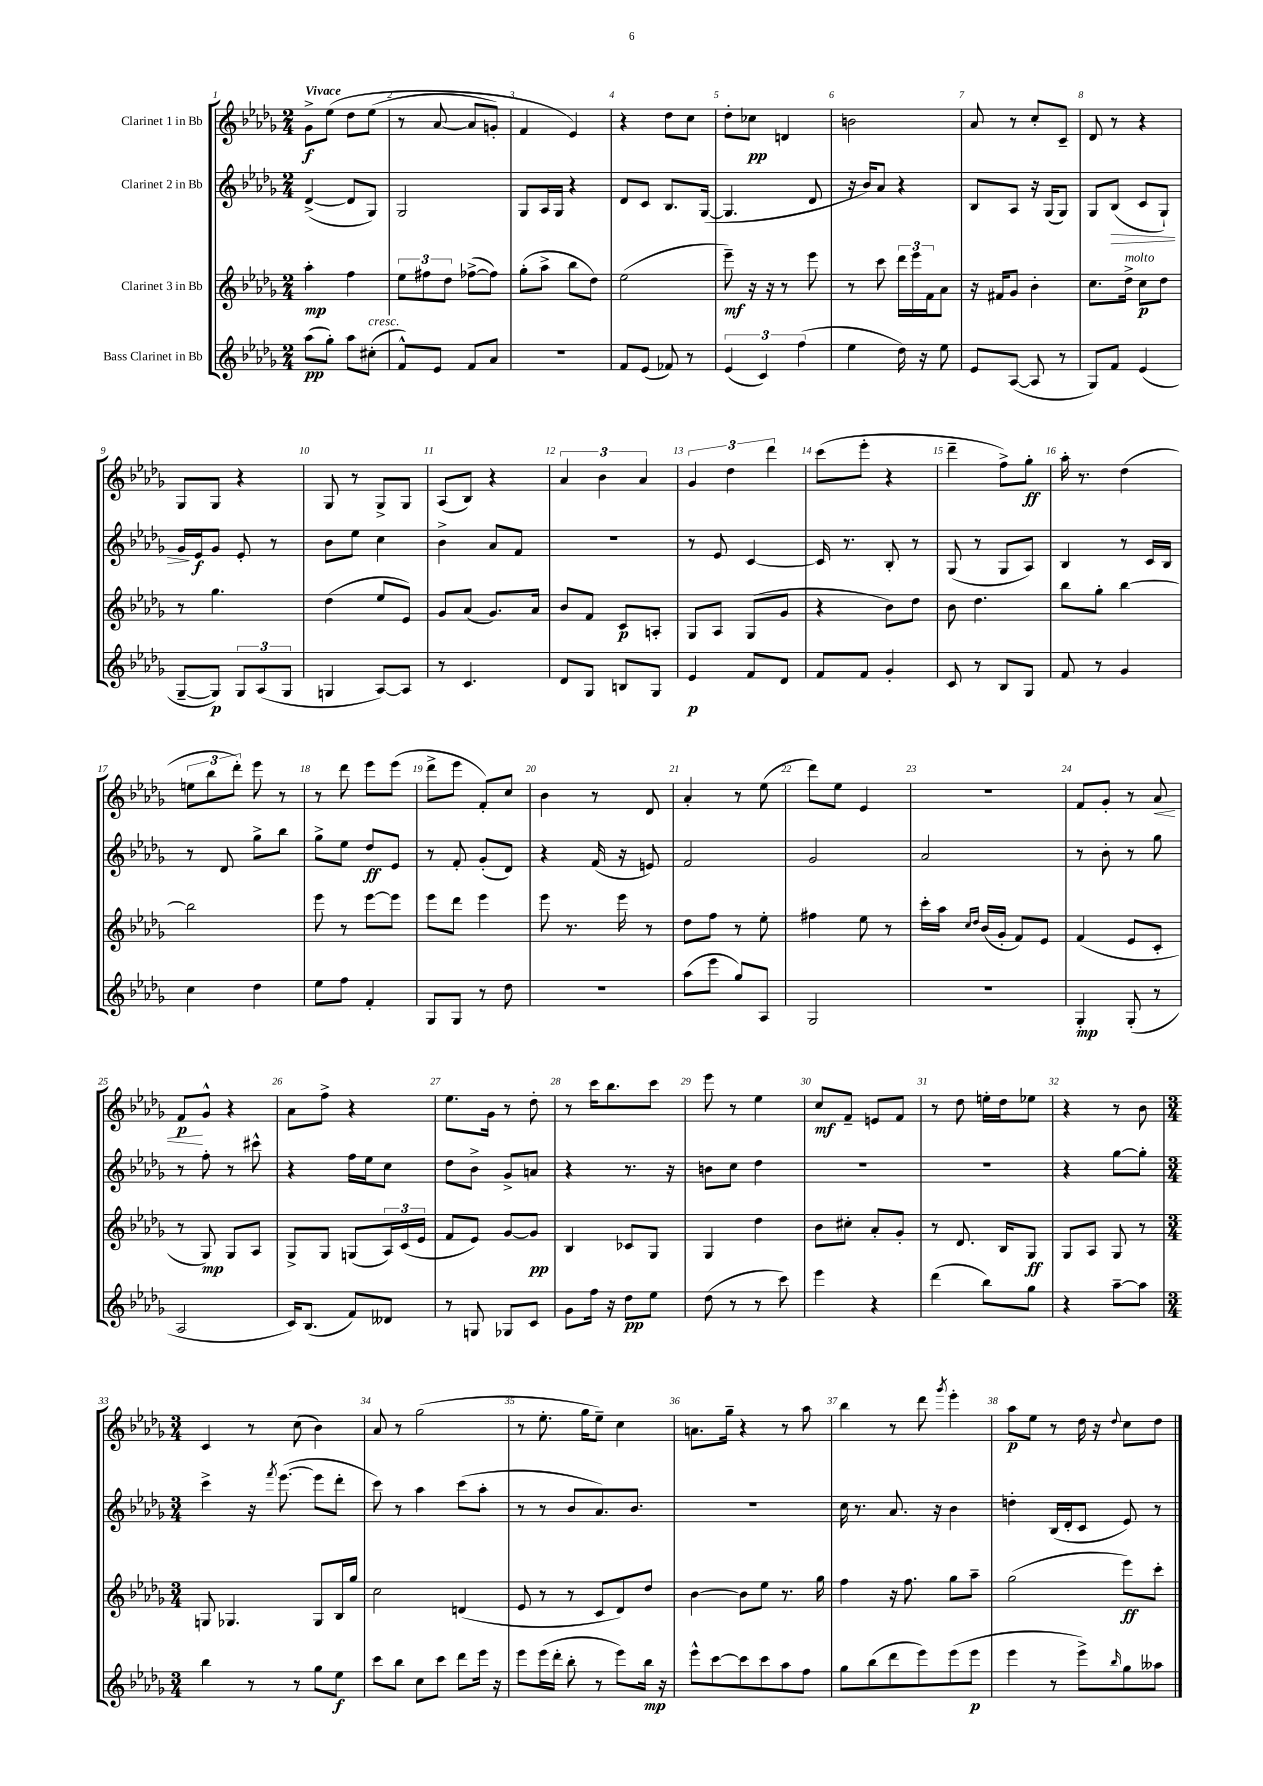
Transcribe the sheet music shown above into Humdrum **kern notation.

**kern	**kern	**kern	**kern
*staff4	*staff3	*staff2	*staff1
*clefG2	*clefG2	*clefG2	*clefG2
*k[b-e-a-d-g-]	*k[b-e-a-d-g-]	*k[b-e-a-d-g-]	*k[b-e-a-d-g-]
*M2/4	*M2/4	*M2/4	*M2/4
(8aa-\L	4aa-'\	([4d-^/	8g-^\L
8gg-'\J)	.	.	&(8ee-\J
8aa-\L	4ff\	8d-/]L	8dd-\L
(8cc#'\J	.	8G-/J)	(8ee-\J
=	=	=	=
8f^^/L)	12ee-\L	2G-/	8r
.	12ff#\	.	.
8e-/J	.	.	[8a-/
.	12dd-\J	.	.
8f/L	([8ff-^\L	.	8a-/]L
8a-/J	8ff-\]J)	.	8g'/J)
=	=	=	=
2r	(8gg-'\L	8G-/L	4f/
.	8aa-^\J	16A-/L	.
.	.	16G-/JJ	.
.	8bb-\L	4r	4e-/&)
.	8dd-\J)	.	.
=	=	=	=
8f/L	(2ee-\	8d-/L	4r
(8e-/J	.	8c/J	.
8f-/)	.	8.B-/L	8dd-\L
8r	.	.	8cc\J
.	.	([16G-/Jk	.
=	=	=	=
(6e-/	8eee-~\)	4.G-/]	8dd-'\L
.	16r	.	8cc-\J
6c/)	.	.	.
.	16r	.	.
.	8r	.	4d/
(6ff\	.	.	.
.	8eee-\	8d-/	.
=	=	=	=
4ee-\	8r	16r	2b\
.	.	16b-/LK)	.
.	8ccc\	8a-/J	.
16dd-\)	24ddd-\LL	4r	.
.	24eee-\	.	.
16r	.	.	.
.	24f\J	.	.
8ee-\	8a-\J	.	.
=	=	=	=
8e-/L	16r	8B-/L	8a-/
.	16f#/LK	.	.
([8A-/J	8g-/J	8A-/J	8r
8A-/]	4b-'\	16r	8cc'/L
.	.	(16G-/LK	.
8r	.	8G-/J)	8c~/J
=	=	=	=
8G-/L)	8.cc\L	8G-/L	8d-/
8f/J	.	(8B-/J	8r
.	16dd-^\Jk	.	.
(4e-/	8cc\L	8c/L	4r
.	8dd-\J	8G-`/J)	.
=	=	=	=
[8G-~/L	8r	16g-/LL	8G-/L
.	.	16e-/J	.
8G-/]J)	4.gg-\	8g-/J	8G-/J
12G-/L	.	8e-'/	4r
(12A-/	.	.	.
.	.	8r	.
12G-/J	.	.	.
=	=	=	=
4G/	(4dd-\	8b-\L	8G-/
.	.	8ee-\J	8r
[8A-/L)	8ee-/L	4cc\	8G-^/L
8A-/]J	8e-/J)	.	8G-/J
=	=	=	=
8r	8g-/L	4b-^\	(8A-/L
4.c/	(8a-/J	.	8B-/J)
.	8.g-/L)	8a-/L	4r
.	.	8f/J	.
.	16a-/Jk	.	.
=	=	=	=
8d-/L	8b-/L	2r	6a-/
8G-/J	8f/J	.	.
.	.	.	6b-\
8B/L	8c/L	.	.
.	.	.	6a-/
8G-/J	8A'/J	.	.
=	=	=	=
4e-/	8G-/L	8r	6g-/
.	8A-/J	8e-/	.
.	.	.	6dd-\
8f/L	(8G-/L	[4c/	.
.	.	.	6ddd-\
8d-/J	8g-/J	.	.
=	=	=	=
8f/L	4r	16c/]	(8ccc\L
.	.	8.r	.
8f/J	.	.	8eee-'\J
4g-'/	8b-\L)	8B-'/	4r
.	8dd-\J	8r	.
=	=	=	=
8c/	8b-\	(8G-/	4ddd-~\
8r	4.dd-\	8r	.
8B-/L	.	8G-/L	8ff^\L)
8G-/J	.	8A-/J)	8gg-'\J
=	=	=	=
8f/	8bb-\L	4B-/	16aa-'\
.	.	.	8.r
8r	8gg-'\J	.	.
4g-/	[4bb-\	8r	(4dd-\
.	.	16c/LL	.
.	.	16B-/JJ	.
=	=	=	=
4cc\	2bb-\]	8r	12ee\L
.	.	.	12bb-\
.	.	8d-/	.
.	.	.	12ddd-'\J)
4dd-\	.	8gg-^\L	8eee-\
.	.	8bb-\J	8r
=	=	=	=
8ee-\L	8eee-\	8gg-^\L	8r
8ff\J	8r	8ee-\J	8ddd-\
4f'/	[8eee-\L	8dd-/L	8eee-\L
.	8eee-\]J	8e-/J	(8eee-\J
=	=	=	=
8G-/L	8eee-\L	8r	8ddd-^\L
8G-/J	8ddd-\J	8f'/	8eee-\J
8r	4eee-\	(8g-'/L	8f'/L)
8dd-\	.	8d-/J)	8cc/J
=	=	=	=
2r	8eee-\	4r	4b-\
.	8.r	.	.
.	.	(16f/	8r
.	16eee-\	16r	.
.	8r	8e/)	8d-/
=	=	=	=
(8aa-\L	8dd-\L	2f/	4a-'/
8eee-\J	8ff\J	.	.
8gg-/L)	8r	.	8r
8A-/J	8ee-'\	.	(8ee-\
=	=	=	=
2G-/	4ff#\	2g-/	8ddd-\L)
.	.	.	8ee-\J
.	8ee-\	.	4e-/
.	8r	.	.
=	=	=	=
2r	16ccc'\LL	2a-/	2r
.	16aa-\JJ	.	.
.	16qqcc/LL	.	.
.	16qqdd-/JJ	.	.
.	(16b-/LL	.	.
.	16g-'/JJ	.	.
.	8f/L)	.	.
.	8e-/J	.	.
=	=	=	=
4G-'/	(4f/	8r	8f/L
.	.	8b-'\	8g-'/J
(8G-'/	8e-/L	8r	8r
8r	8c'/J	8gg-\	8a-/
=	=	=	=
2A-/	8r	8r	8f/L
.	8G-/)	8ff'\	8g-^^/J
.	8G-/L	8r	4r
.	8A-/J	8ccc#^^\	.
=	=	=	=
16c/LK)	8G-^/L	4r	8a-\L
(8.B-/J	.	.	.
.	8G-/J	.	8ff^\J
8f/L)	(8G/L	16ff\LL	4r
.	.	16ee-\J	.
8d--/J	24A-/L)	8cc\J	.
.	(24c/	.	.
.	24e-/JJ	.	.
=	=	=	=
8r	8f/L	8dd-\L	8.ee-\L
8G/	8e-/J)	8b-^\J	.
.	.	.	16g-\Jk
8G-/L	[8g-/L	8g-^/L	8r
8c/J	8g-/]J	8a/J	8dd-'\
=	=	=	=
8g-\L	4B-/	4r	8r
16ff\Jk	.	.	16ccc\LK
16r	.	.	8.bb-\
8dd-\L	8c-/L	8.r	.
8ee-\J	8G-/J	.	8ccc\J
.	.	16r	.
=	=	=	=
(8dd-\	4G-/	8b\L	8eee-\
8r	.	8cc\J	8r
8r	4dd-\	4dd-\	4ee-\
8ccc\)	.	.	.
=	=	=	=
4eee-\	8b-\L	2r	8cc/L
.	8cc#'\J	.	8f~/J
4r	8a-'/L	.	8e/L
.	8g-'/J	.	8f/J
=	=	=	=
(4ddd-\	8r	2r	8r
.	8.d-/	.	8dd-\
8bb-\L)	.	.	16ee'\LL
.	16B-/LK	.	16dd-\J
8gg-\J	8G-/J	.	8ee-\J
=	=	=	=
4r	8G-/L	4r	4r
.	8A-/J	.	.
[8aa-~\L	8G-/	[8gg-\L	8r
8aa-\]J	8r	8gg-'\]J	8b-\
=	=	=	=
*M3/4	*M3/4	*M3/4	*M3/4
4bb-\	8G/	4ccc^\	4c/
.	4.G-/	.	.
8r	.	16r	8r
.	.	8qfff/	.
.	.	([8.eee-\	.
8r	.	.	(8cc\
8gg-\L	8G-/L	8eee-\]L	4b-\)
8ee-\J	16B-/L	8ddd-'\J	.
.	16gg-/JJ	.	.
=	=	=	=
8ccc\L	2cc\	8ccc\)	8a-/
8bb-\J	.	8r	8r
8cc\L	.	4aa-\	(2gg-\
8ccc\J	.	.	.
8ddd-\L	(4d/	(8ccc\L	.
16eee-\Jk	.	8aa-'\J	.
16r	.	.	.
=	=	=	=
8eee-\L	8e-/	8r	8r
(16eee-\L	8r	8r	8.ee-'\
16ddd-'\JJ	.	.	.
8bb-'\	8r	8b-/L	.
.	.	.	16gg-\LK
8r	8c/L	8.a-/)	8ee-~\J)
8eee-\L)	8d-/)	.	4cc\
.	.	8.b-/J	.
16bb-\Jk	8dd-/J	.	.
16r	.	.	.
=	=	=	=
8eee-^^\L	[4b-\	2.r	8.a\L
[8ccc\	.	.	.
.	.	.	16gg-~\Jk
8ccc\]	8b-\]L	.	4r
8ccc\	8ee-\J	.	.
8aa-\	8.r	.	8r
8ff\J	.	.	8aa-\
.	16gg-\	.	.
=	=	=	=
8gg-\L	4ff\	16cc\	4bb-\
.	.	8.r	.
(8bb-\	.	.	.
8ddd-\	16r	8.a-/	8r
.	8.ff\	.	.
8eee-\)	.	.	8ddd-\
.	.	16r	.
.	.	.	8qggg-/
(8eee-\	8gg-\L	4b-\	4eee-'\
8eee-\J	8aa-~\J	.	.
=	=	=	=
4eee-\	(2gg-\	4dd'\	8aa-\L
.	.	.	8ee-\J
8r	.	(16B-/LL	8r
.	.	16d-'/J	.
8eee-^\L)	.	8c/J	16dd-\
.	.	.	16r
16qqbb-/	.	.	8qqdd-/
8gg-\	8eee-\L)	8e-/)	8cc\L
8aa--\J	8ccc'\J	8r	8dd-\J
==	==	==	==
*-	*-	*-	*-
